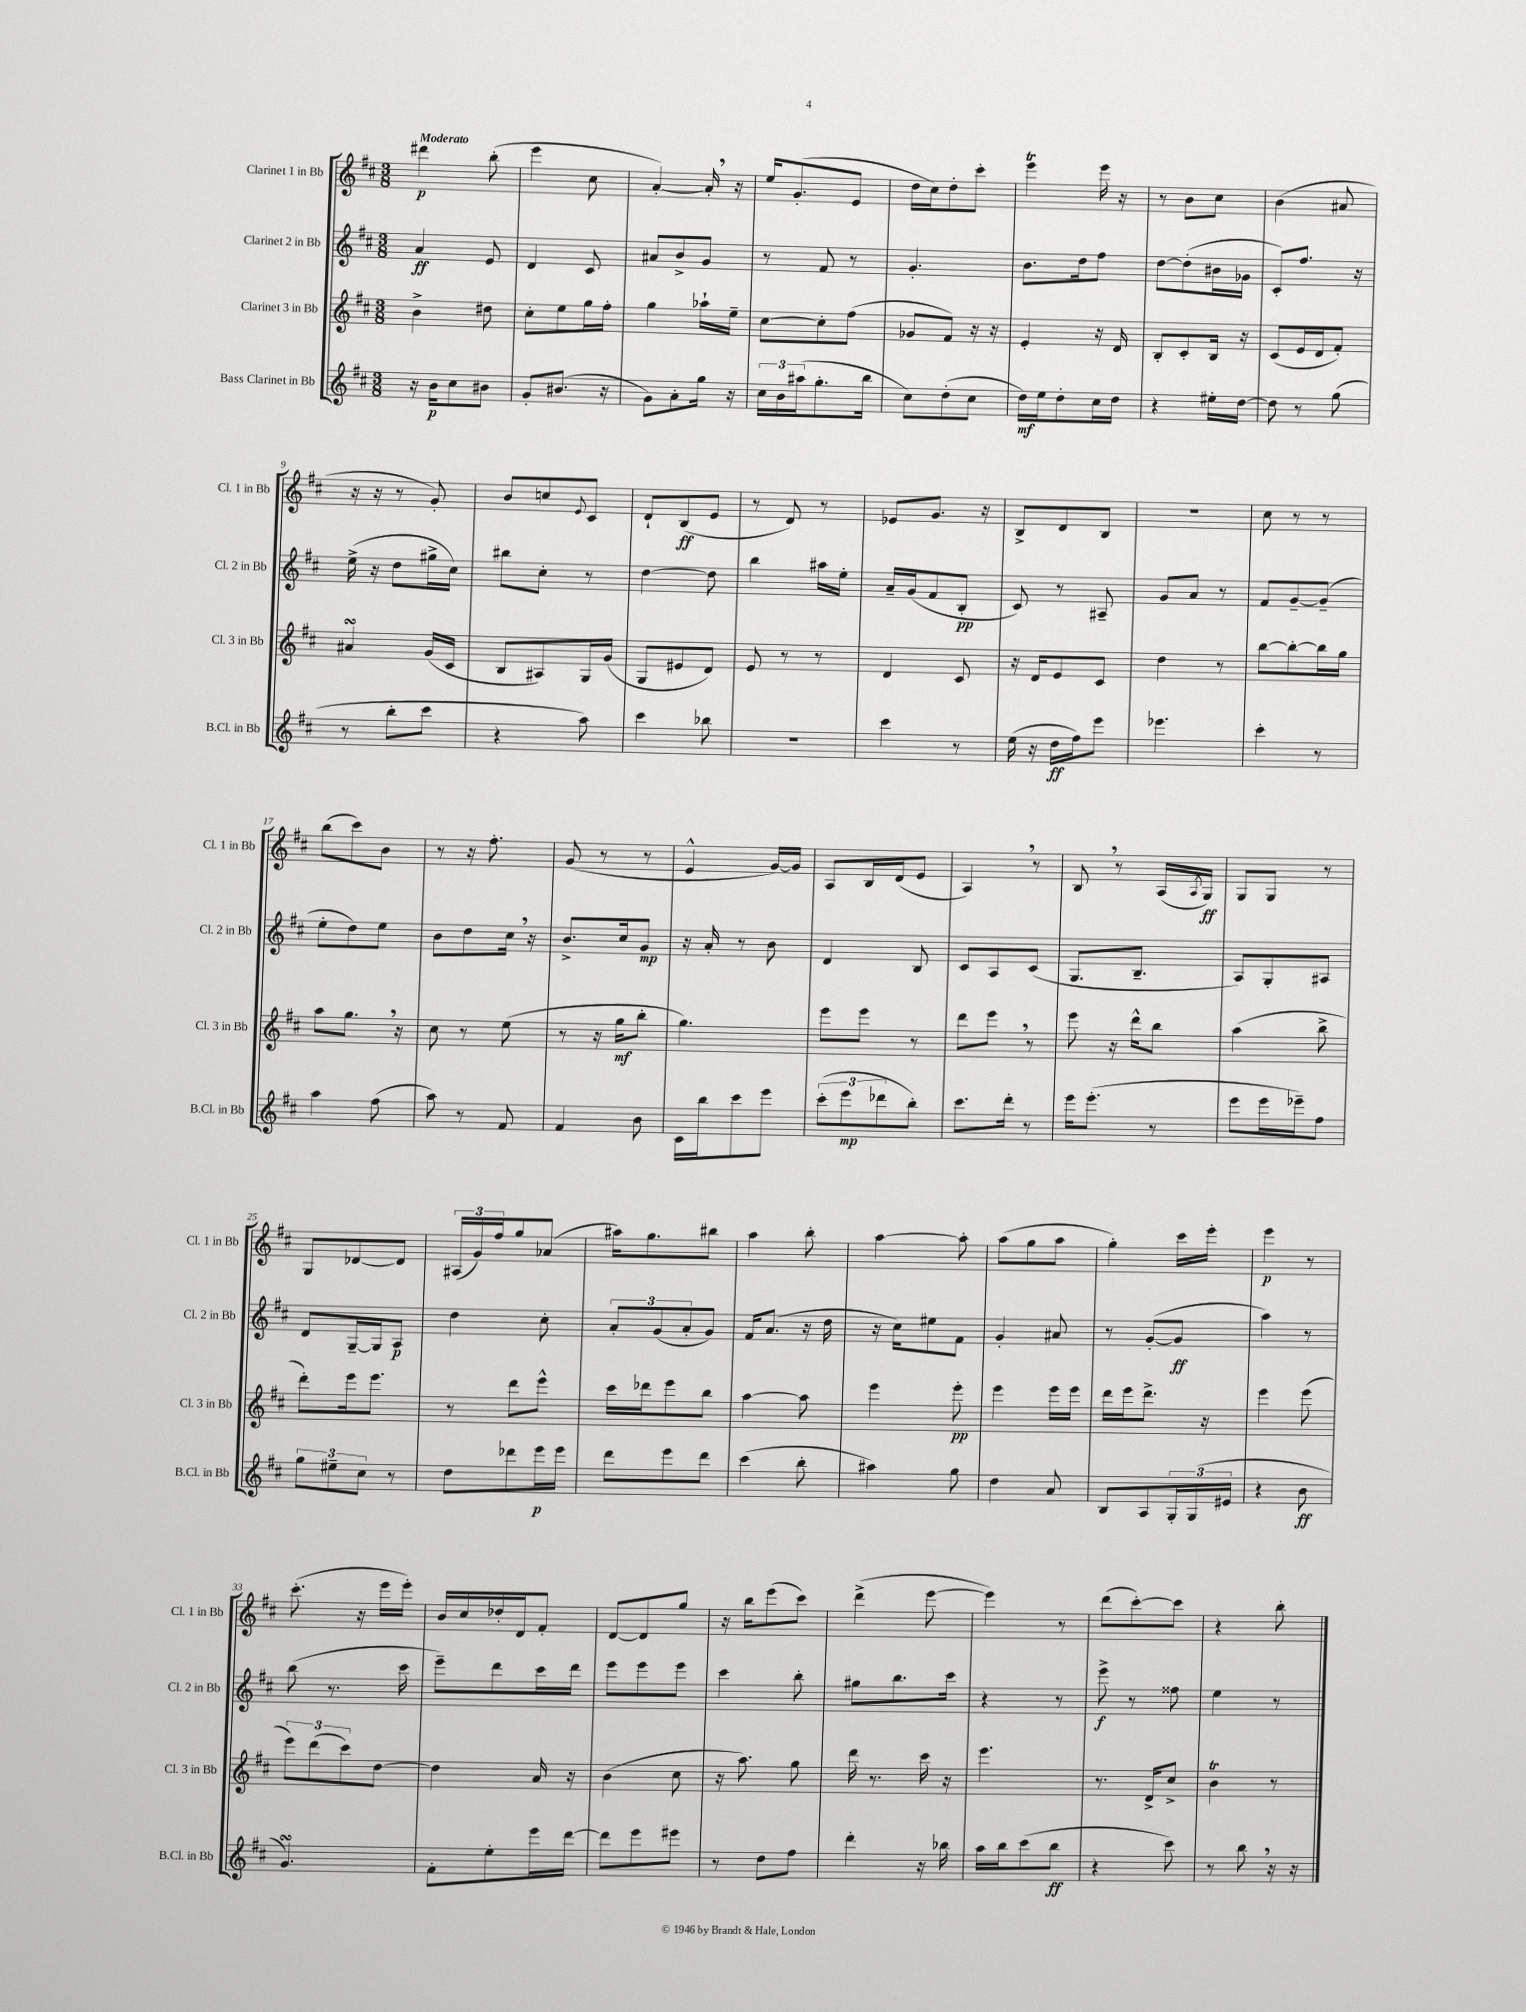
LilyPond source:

<<
\new StaffGroup <<
\new Staff = "s0" \with { instrumentName = "Clarinet 1 in Bb" shortInstrumentName = "Cl. 1 in Bb" } {
    \clef treble \key d \major \numericTimeSignature \time 3/8 \tempo "Moderato"
    dis'''4\p b''8-.( |
    e'''4 cis''8 |
    a'4~-.) a'16-. \breathe r16 |
    e''16 g'8.-.( e'8 |
    d''16 cis''16) d''8-. cis'''8-. |
    e'''4\trill e'''16 r16 |
    r8 b'8 cis''8 |
    b'4( ais'8 |
    r16 r16 r8 g'8-.) |
    b'8 c''8 \appoggiatura { e'8 } cis'8 |
    d'8-! b8\ff( e'8 |
    r8 d'8) r8 |
    ees'8 g'8. r16 |
    b8-> d'8 b8 |
    R4. |
    cis''8 r8 r8 |
    b''8( cis'''8) b'8 |
    r8 r16 fis''8.-. |
    g'8( r8 r8 |
    e'4-^ g'16~) g'16 |
    a8 b16 d'16( e'8 |
    a4) \breathe r8 |
    b8 \breathe r8 a16( \acciaccatura { a8 } g16\ff) |
    g8 g8 r8 |
    g8 des'8~ des'8 |
    \tuplet 3/2 { ais16( g'16) fis''16 } g''8 aes'8( |
    ais''16) g''8. bis''8 |
    a''4 b''8-. |
    a''4~ a''8-. |
    a''8( g''8 a''8 |
    g''4-.) cis'''16 e'''16-. |
    e'''4\p r8 |
    cis'''8.-.( r16 e'''16 e'''16-.) |
    b'16 cis''16 des''16-. d'16 fis'8-. |
    d'8~ d'8 g''8 |
    r16 b''16 e'''8( cis'''8) |
    d'''4->( e'''8~ |
    e'''4) r8 |
    d'''8( cis'''8~-.) cis'''8 |
    r4 b''8-. \bar "|." |
}
\new Staff = "s1" \with { instrumentName = "Clarinet 2 in Bb" shortInstrumentName = "Cl. 2 in Bb" } {
    \clef treble \key d \major \numericTimeSignature \time 3/8
    a'4\ff e'8 |
    d'4 cis'8 |
    ais'8 b'8-> g'8 |
    r8 fis'8 r8 |
    g'4.-. |
    b'8. d''16 fis''8 |
    d''8~ d''8-.( bis'16 ges'16 |
    cis'8-.) fis''8. r16 |
    e''16->( r16 d''8 gis''16-> cis''16) |
    bis''8 cis''8-. r8 |
    d''4~ d''8 |
    b''4 ais''16 e''16-. |
    a'16-- g'16( fis'8 b8-.\pp |
    cis'8) r8 ais8-- |
    g'8 a'8 r8 |
    fis'8 g'8~-- g'8--( |
    e''8-. d''8) e''8 |
    b'8 d''8 cis''16 \breathe r16 |
    b'8.-> cis''16 g'8\mp |
    r16 a'16-. r8 b'8 |
    d'4 b8 |
    cis'8 a8 cis'8( |
    g8. b8.-- |
    a8) g8-. ais8 |
    d'8 g16~-- g16 a8\p |
    d''4 cis''8-. |
    \tuplet 3/2 { a'8-. g'8( a'8-. } g'8) |
    fis'16 a'8.( r16 d''16 |
    r16 cis''16) eis''8 fis'8 |
    g'4-. ais'8 |
    r8 g'8~-.( g'8\ff |
    a''4) r8 |
    b''8( r8. cis'''16 |
    e'''8--) d'''8 cis'''16 d'''16 |
    e'''8 e'''8 e'''8 |
    cis'''4 b''8-. |
    gis''8 b''8. cis'''16 |
    r4 r8 |
    e'''8->\f r8 fisis''8 |
    e''4 r8 \bar "|." |
}
\new Staff = "s2" \with { instrumentName = "Clarinet 3 in Bb" shortInstrumentName = "Cl. 3 in Bb" } {
    \clef treble \key d \major \numericTimeSignature \time 3/8
    b'4-> dis''8 |
    cis''8-. e''8 g''16 fis''16-. |
    g''4 aes''16-! e''16-- |
    cis''8~ cis''8-. fis''8( |
    ges'8 fis'8) r16 r16 |
    e'4-. r16 d'16 |
    b8-. cis'8-. b16 r16 |
    cis'8( e'16 d'16 fis'8-.) |
    ais'4\turn g'16( cis'16 |
    b8 ais8) g16 g'16( |
    g8 eis'8 d'8) |
    e'8 r8 r8 |
    d'4 cis'8 |
    r16 d'16 e'8 cis'8 |
    d''4 r8 |
    b''8~ b''8~-. b''16 g''16 |
    a''8 g''8. \breathe r16 |
    cis''8 r8 e''8( |
    r8 r16 g''16\mf b''8-. |
    g''4.) |
    e'''8 e'''8 r8 |
    d'''8 e'''8 \breathe r8 |
    e'''8 r16 d'''16-^ b''8 |
    a''4( b''8-> |
    d'''8-.) e'''16 e'''8. |
    r8 d'''8 e'''8-^ |
    cis'''16 des'''16 e'''8 b''8 |
    a''4~ a''8 |
    e'''4 e'''8-.\pp |
    e'''4 e'''16 e'''16 |
    d'''16 e'''16 d'''8.-> r16 |
    e'''4 e'''8( |
    \tuplet 3/2 { e'''8) d'''8( cis'''8) } d''8~ |
    d''4 a'16 r16 |
    b'4( cis''8 |
    r16 a''8.) g''8 |
    d'''16 r8. cis'''16 r16 |
    e'''4. |
    r8. d'16-> cis''8-> |
    b'4\trill r8 \bar "|." |
}
\new Staff = "s3" \with { instrumentName = "Bass Clarinet in Bb" shortInstrumentName = "B.Cl. in Bb" } {
    \clef treble \key d \major \numericTimeSignature \time 3/8
    r16 b'16\p cis''8 bis'8 |
    g'8-. bis'8.( r16 |
    g'8) a'8-. g''16 r16 |
    \tuplet 3/2 { cis''16 b'16 ais''16( } g''8.-. b''16 |
    cis''8) d''8-.( cis''8 |
    d''16\mf) e''16 d''8-. cis''16 d''16 |
    r4 eis''16-. d''16~ |
    d''8 r8 g''8( |
    r8 b''8-. cis'''8 |
    r4 a''8) |
    cis'''4 bes''8 |
    r4. |
    cis'''4 r8 |
    e''16( r16 d''16\ff fis''16) e'''8 |
    ees'''4. |
    cis'''4-. r8 |
    a''4 fis''8( |
    a''8) r8 fis'8 |
    fis'4 b'8 |
    cis'16 b''16 cis'''8 e'''8 |
    \tuplet 3/2 { cis'''8-.( e'''8\mp des'''8 } b''8-.) |
    cis'''8. d'''16-. r8 |
    e'''16 e'''8.-.( r8 |
    e'''8 e'''16 ees'''16--) fis''8 |
    \tuplet 3/2 { g''8 eis''8-- cis''8 } r8 |
    d''8 des'''8 e'''16\p e'''16 |
    d'''8 e'''8 d'''8 |
    cis'''4( b''8-. |
    ais''4) g''8 |
    d''4 a'8 |
    b8 a8 \tuplet 3/2 { g16-. g16( eis'16 } |
    r4 b'8\ff |
    g'4.\turn) |
    fis'8-. e''8-. e'''16 d'''16~ |
    d'''8 e'''8 eis'''8 |
    r8 d''8 fis''8 |
    d'''4-. r16 bes''16 |
    a''16 b''16 cis'''8( b''8\ff |
    r4 cis'''8) |
    r8 b''8 \breathe r16 r16 \bar "|." |
}
>>
>>
